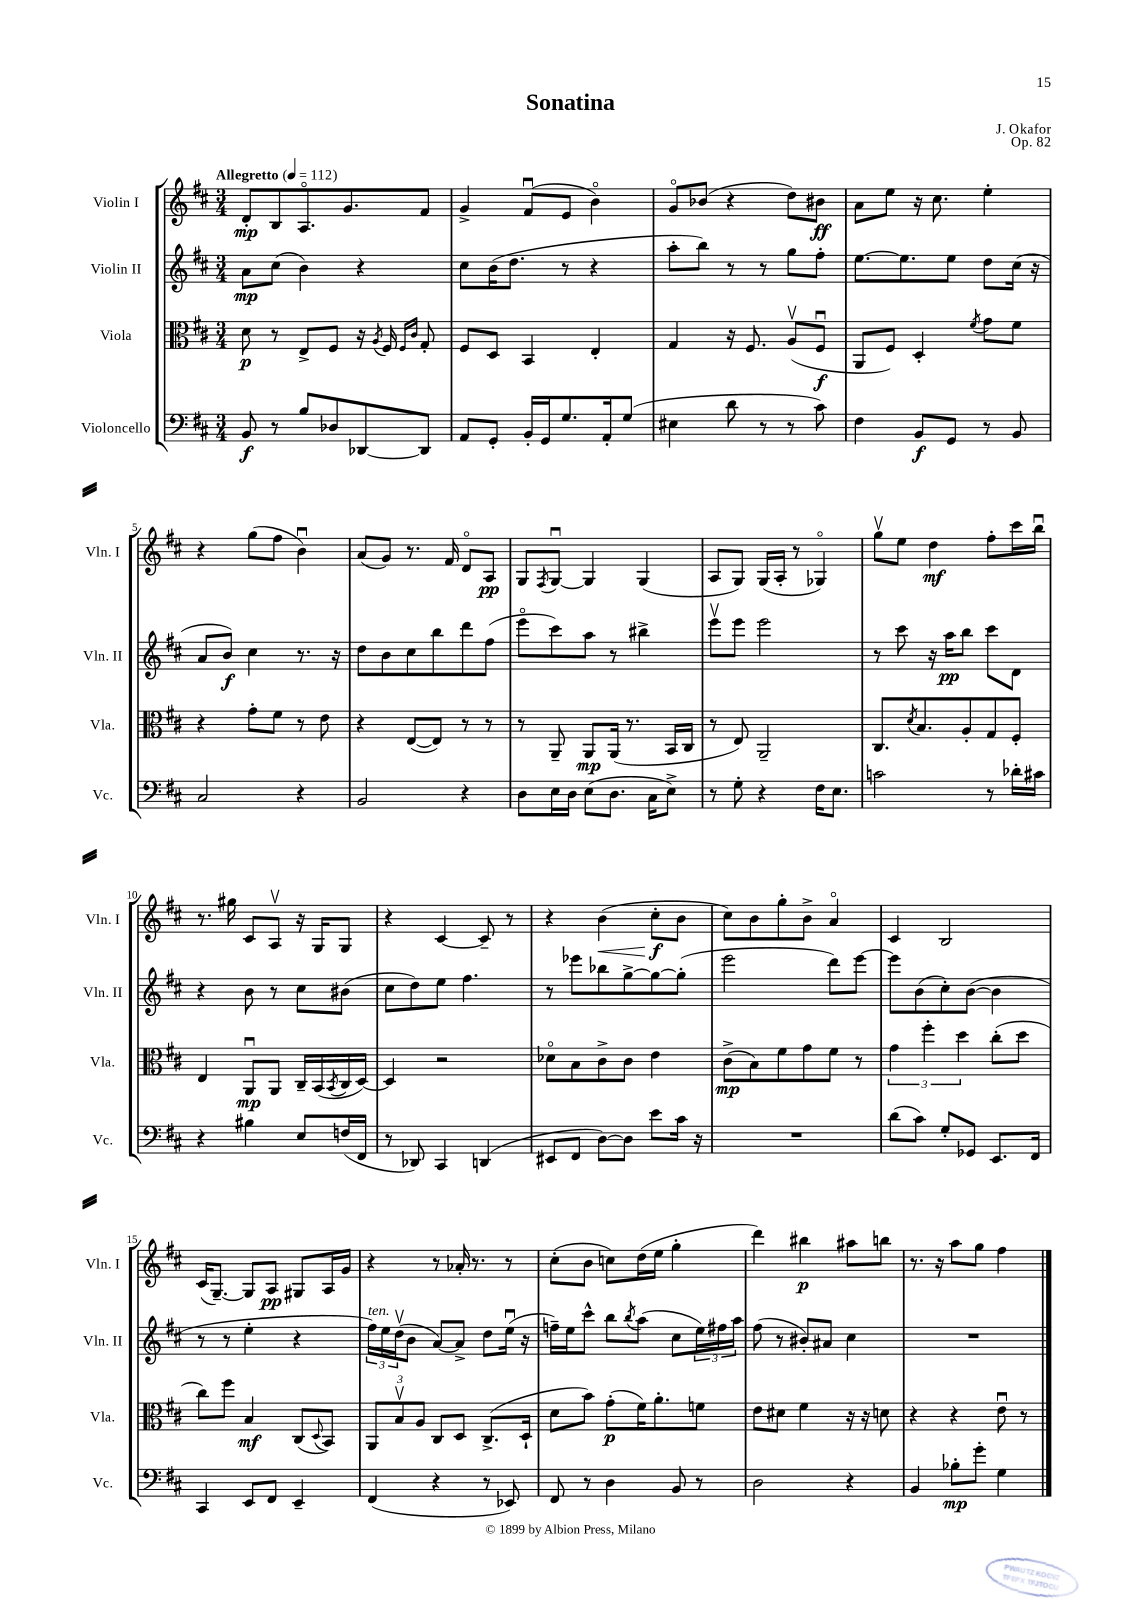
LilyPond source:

\header { title = "Sonatina" composer = "J. Okafor" opus = "Op. 82" }
<<
\new StaffGroup <<
\new Staff = "s0" \with { instrumentName = "Violin I" shortInstrumentName = "Vln. I" } {
    \clef treble \key d \major \numericTimeSignature \time 3/4 \tempo "Allegretto" 4 = 112
    d'8-.\mp b8 a8.\flageolet g'8. fis'8 |
    g'4-> fis'8\downbow( e'8 b'4\flageolet) |
    g'8\flageolet bes'8( r4 d''8) bis'8\ff |
    a'8 e''8 r16 cis''8. e''4-. |
    r4 g''8( fis''8 b'4\downbow) |
    a'8( g'8) r8. fis'16 d'8\flageolet a8\pp |
    g8 \acciaccatura { fis8 } g8~\downbow g4 g4( |
    a8 g8) g16( a16-. r8 ges4\flageolet) |
    g''8\upbow e''8 d''4\mf fis''8-. cis'''16 b''16\downbow |
    r8. gis''16 cis'8 a8\upbow r16 g16 g8 |
    r4 cis'4~ cis'8-- r8 |
    r4 b'4\<( cis''8-.\f\! b'8 |
    cis''8) b'8 g''8-. b'8-> a'4\flageolet |
    cis'4 b2 |
    cis'16( g8.~--) g8 a8\pp gis8 a16 g'16 |
    r4 r8 aes'16-. r8. r8 |
    cis''8-.( b'8 c''8) d''16( e''16 g''4-. |
    d'''4) bis''4\p ais''8 b''8 |
    r8. r16 a''8 g''8 fis''4 \bar "|." |
}
\new Staff = "s1" \with { instrumentName = "Violin II" shortInstrumentName = "Vln. II" } {
    \clef treble \key d \major \numericTimeSignature \time 3/4
    a'8\mp cis''8( b'4) r4 |
    cis''8 b'16( d''8. r8 r4 |
    a''8-. b''8) r8 r8 g''8 fis''8-. |
    e''8.~ e''8. e''8 d''8 cis''16( r16 |
    a'8 b'8\f) cis''4 r8. r16 |
    d''8 b'8 cis''8 b''8 d'''8 fis''8( |
    e'''8\flageolet cis'''8) a''8 r8 bis''4-> |
    e'''8\upbow e'''8 e'''2 |
    r8 cis'''8 r16 a''16\pp b''8 cis'''8 d'8 |
    r4 b'8 r8 cis''8 bis'8( |
    cis''8 d''8) e''8 fis''4. |
    r8 ees'''8 bes''8 g''8~-> g''8~ g''8-.( |
    e'''2 d'''8) e'''8~ |
    e'''8 b'8( cis''8-.) b'8~( b'4 |
    r8 r8 e''4-. r4 |
    \tuplet 3/2 { fis''16^\markup { \italic "ten." }) e''16 d''16\upbow( } b'8 a'8~) a'8-> d''8 e''16\downbow( r16 |
    f''16--) e''16 cis'''8-^ b''8 \acciaccatura { b''8 } a''8( cis''8 \tuplet 3/2 { e''16) fis''16 a''16 } |
    fis''8( r8 bis'8-.) ais'8 cis''4 |
    R2. \bar "|." |
}
\new Staff = "s2" \with { instrumentName = "Viola" shortInstrumentName = "Vla." } {
    \clef alto \key d \major \numericTimeSignature \time 3/4
    d'8\p r8 e8-> fis8 r16 \acciaccatura { a8 } fis16 \grace { fis16 cis'16 } g8-. |
    fis8 d8 b,4 e4-. |
    g4 r16 fis8. a8\upbow( fis8\downbow\f |
    a,8 fis8) d4-. \acciaccatura { fis'8 } g'8 fis'8 |
    r4 g'8-. fis'8 r8 e'8 |
    r4 e8~( e8) r8 r8 |
    r8 a,8-- a,8\mp a,16( r8. b,16 cis16 |
    r8 e8) a,2-- |
    cis8. \acciaccatura { d'8 } b8. a8-. g8 fis8-. |
    e4 a,8\downbow\mp a,8 cis16-- b,16( \acciaccatura { b,8 } cis16 d16~) |
    d4 r2 |
    des'8\flageolet b8 cis'8-> cis'8 e'4 |
    cis'8->\mp( b8) fis'8 g'8 fis'8 r8 |
    \tuplet 3/2 { g'4 fis''4-. d''4 } cis''8-.( d''8 |
    cis''8) fis''8 b4\mf cis8( \appoggiatura { d8 } b,8) |
    \tuplet 3/2 { a,8 b8\upbow a8 } cis8 d8 cis8.->( d16-! |
    d'8 b'8) g'8-.\p( fis'16) a'8.-. f'8 |
    e'8 dis'8 fis'4 r16 r16 d'8 |
    r4 r4 e'8\downbow r8 \bar "|." |
}
\new Staff = "s3" \with { instrumentName = "Violoncello" shortInstrumentName = "Vc." } {
    \clef bass \key d \major \numericTimeSignature \time 3/4
    b,8\f r8 b8 des8 des,8~ des,8 |
    a,8 g,8-. b,16-. g,16 g8. a,16-. g8( |
    eis4 d'8 r8 r8 cis'8) |
    fis4 b,8\f g,8 r8 b,8 |
    cis2 r4 |
    b,2 r4 |
    d8 e16 d16 e8( d8. cis16 e8->) |
    r8 g8-. r4 fis16 e8. |
    c'2 r8 des'16-. cis'16 |
    r4 bis4 e8 f16( fis,16 |
    r8 des,8) cis,4 d,4( |
    eis,8 fis,8 d8~) d8 e'8 cis'16 r16 |
    R2. |
    d'8( cis'8) g8-. ges,8 e,8. fis,16 |
    cis,4 e,8 fis,8 e,4-- |
    fis,4( r4 r8 ees,8) |
    fis,8 r8 d4 b,8 r8 |
    d2 r4 |
    b,4 bes8-.\mp g'8-. g4 \bar "|." |
}
>>
>>
